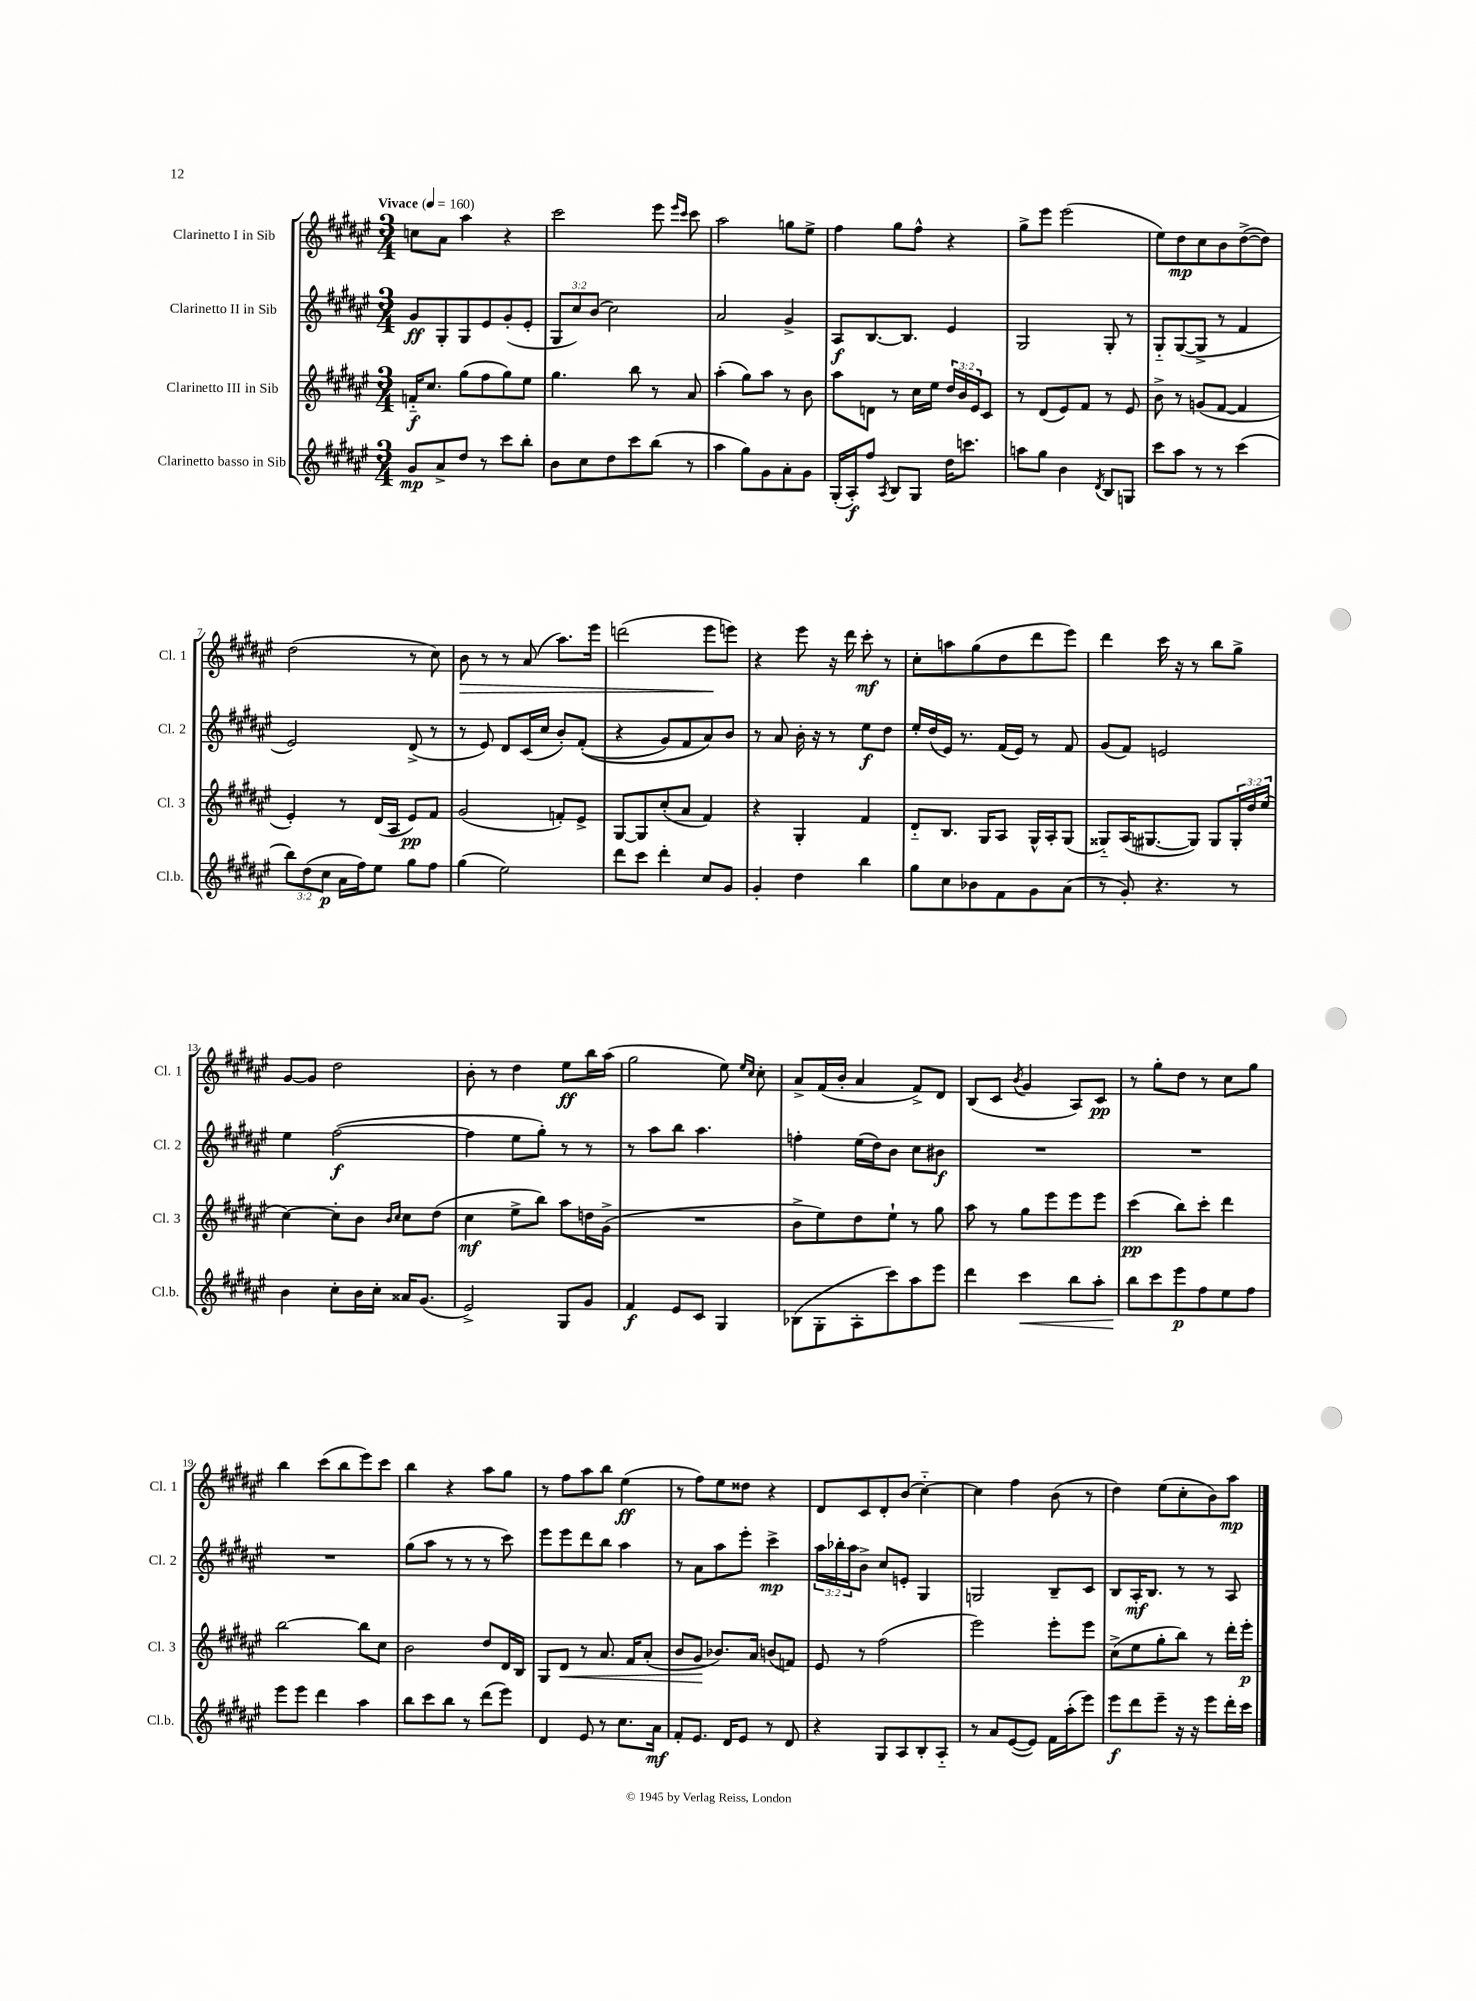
<<
\new StaffGroup <<
\new Staff = "s0" \with { instrumentName = "Clarinetto I in Sib" shortInstrumentName = "Cl. 1" } {
    \clef treble \key fis \major \numericTimeSignature \time 3/4 \tempo "Vivace" 4 = 160
    c''8 ais'8 ais''4 r4 |
    cis'''2 eis'''8 \grace { eis'''16 cis'''16 } cis'''8 |
    ais''2 g''8 eis''8-> |
    fis''4 gis''8 fis''8-^ r4 |
    gis''8-> eis'''8 eis'''2( |
    eis''8) dis''8\mp cis''8 b'8 dis''8~->( dis''8) |
    dis''2( r8 cis''8) |
    b'8\> r8 r8 ais'8( ais''8.) eis'''16 |
    d'''2( eis'''8\! e'''8) |
    r4 eis'''8 r16 dis'''16 cis'''8-.\mf r8 |
    cis''8-. a''8 gis''8( dis''8 dis'''8 eis'''8) |
    dis'''4 cis'''16 r16 r8 b''8 gis''8-> |
    gis'8~ gis'8 dis''2 |
    b'8-. r8 dis''4 eis''8\ff b''16 ais''16( |
    gis''2 eis''8) \grace { eis''16 cis''16 } cis''8-. |
    ais'8-> fis'16( b'16-. ais'4 fis'8->) dis'8 |
    b8( cis'8 \acciaccatura { b'8 } gis'4 ais8) cis'8\pp |
    r8 gis''8-. dis''8 r8 cis''8 gis''8 |
    b''4 cis'''8( b''8 eis'''8) cis'''8 |
    b''4 r4 ais''8 gis''8 |
    r8 fis''8 ais''8 b''8 eis''4\ff( |
    r8 fis''8) eis''8 disis''8 r4 |
    dis'8 cis'8 dis'8-. b'8( cis''4~-_) |
    cis''4 fis''4 b'8( r8 |
    dis''4) eis''8( cis''8-. b'8) ais''8\mp \bar "|." |
}
\new Staff = "s1" \with { instrumentName = "Clarinetto II in Sib" shortInstrumentName = "Cl. 2" } {
    \clef treble \key fis \major \numericTimeSignature \time 3/4 \override Staff.TupletNumber.text = #tuplet-number::calc-fraction-text
    gis'8\ff gis8-. gis8 eis'8 gis'8-.( eis'8-. |
    \tuplet 3/2 { gis8 cis''8) b'8( } cis''2) |
    ais'2 gis'4-> |
    ais8\f b8.~ b8. eis'4 |
    gis2 gis8-. r8 |
    gis8-_ gis8~( gis8-> r8 fis'4 |
    eis'2) dis'8->( r8 |
    r8 eis'8) dis'8 cis'16( cis''16 b'8-.) fis'8-.(\( |
    r4 gis'8) fis'8 ais'8\) b'8 |
    r8 ais'8 b'16-. r16 r8 eis''8\f dis''8 |
    eis''16-. dis''16( eis'16) r8. fis'16( eis'16) r8 fis'8 |
    gis'8( fis'8) e'2 |
    eis''4 fis''2~\f( |
    fis''4 eis''8 gis''8-.) r8 r8 |
    r8 ais''8 b''8 ais''4. |
    f''4-. eis''16( dis''16) b'8 cis''8 bis'8\f |
    R2. |
    R2. |
    R2. |
    gis''8( ais''8 r8 r8 r8 cis'''8) |
    eis'''8 eis'''8 dis'''8 b''8 ais''4 |
    r8 ais'8 ais''8 eis'''8-. cis'''4->\mp |
    \tuplet 3/2 { ais''16 bes''16-. ais''16 } b'8-> cis''8 e'8-. gis4 |
    g2 b8-- cis'8 |
    b8 ais16-.\mf b8. r8 r8 ais8 \bar "|." |
}
\new Staff = "s2" \with { instrumentName = "Clarinetto III in Sib" shortInstrumentName = "Cl. 3" } {
    \clef treble \key fis \major \numericTimeSignature \time 3/4 \override Staff.TupletNumber.text = #tuplet-number::calc-fraction-text
    f'16-_\f cis''8. gis''8( fis''8 gis''8) eis''8 |
    gis''4. b''8 r8 ais'8 |
    ais''4-.( gis''8) ais''8 r8 b'8 |
    ais''8 d'8 r8 cis''16 eis''16 \tuplet 3/2 { dis''16 b'16 eis'16 } cis'8 |
    r8 dis'8( eis'8) fis'8 r8 eis'8 |
    b'8-> r8 g'8( fis'8~ fis'4 |
    eis'4-.) r8 dis'16( ais16 eis'8\pp) fis'8 |
    gis'2( f'8-.) eis'8-> |
    gis8~ gis8 cis''8-.( ais'8 fis'4) |
    r4 gis4-. fis'4 |
    dis'8-_ b8. gis16 ais8 gis16-^ ais16-. gis8( |
    gisis8-_) ais16( gis8.~ gis8) gis8 \tuplet 3/2 { gis16-. dis''16 eis''16( } |
    cis''4~) cis''8-. b'8 \grace { b'16 cis''16 } cis''8 dis''8( |
    cis''4\mf eis''8-> b''8) ais''8 d''16 gis'16->( |
    R2. |
    b'8-> eis''8) dis''8 eis''8-! r8 gis''8 |
    ais''8 r8 gis''8 eis'''8 eis'''8 eis'''8 |
    cis'''4\pp( b''8) cis'''8-. dis'''4 |
    b''2~ b''8 cis''8 |
    b'2 dis''8 dis'16 b16 |
    gis8 dis'8\< r8 ais'8. fis'16 ais'8-.( |
    b'8 gis'8\! bes'8.) ais'16 b'8( f'8) |
    eis'8 r8 fis''2( |
    eis'''2) eis'''8-. eis'''8 |
    cis''8->( eis''8 gis''8-. b''8) r8 dis'''16-. eis'''16-.\p \bar "|." |
}
\new Staff = "s3" \with { instrumentName = "Clarinetto basso in Sib" shortInstrumentName = "Cl.b." } {
    \clef treble \key fis \major \numericTimeSignature \time 3/4 \override Staff.TupletNumber.text = #tuplet-number::calc-fraction-text
    gis'8\mp ais'8-> dis''8 r8 cis'''8 b''8-. |
    b'8 cis''8 dis''8 cis'''8 b''8( r8 |
    ais''4 gis''8) gis'8 ais'8-. gis'8 |
    gis16-.( ais16-.\f) fis''8 \acciaccatura { ais8 } b8 gis8 dis''16 c'''8. |
    a''8 gis''8 b'4 \acciaccatura { dis'8 } b8 g8 |
    cis'''8 ais''8 r8 r8 cis'''4( |
    \tuplet 3/2 { b''8) dis''8( cis''8\p } ais'16 fis''16) eis''8 gis''8 fis''8 |
    gis''4( eis''2) |
    dis'''8 cis'''8 dis'''4-. cis''8 gis'8 |
    gis'4-. dis''4 b''4 |
    gis''8 cis''8 bes'8 fis'8 gis'8 ais'8( |
    r8 gis'8-.) r4. r8 |
    b'4 cis''8-. b'16 cis''16-. aisis'16 gis'8.( |
    eis'2->) gis8 gis'8 |
    fis'4\f eis'8 cis'8 gis4 |
    bes8( gis8-. ais8-. cis'''8) ais''8 eis'''8 |
    dis'''4 cis'''4\< b''8 ais''8-. |
    b''8\! cis'''8 eis'''8\p fis''8 eis''8 fis''8 |
    eis'''8 eis'''8 dis'''4 ais''4 |
    b''8 cis'''8 b''8 r8 dis'''8( eis'''8) |
    dis'4 eis'8 r8 cis''8. ais'16\mf |
    fis'8-. eis'8. dis'16 eis'8 r8 dis'8 |
    r4 gis8 ais8 b8-. ais8-_ |
    r8 ais'8 eis'8~( eis'8) fis'16 ais''16-.( eis'''8) |
    eis'''8\f dis'''8 eis'''8-- r16 r16 eis'''8 dis'''16-. cis'''16 \bar "|." |
}
>>
>>
